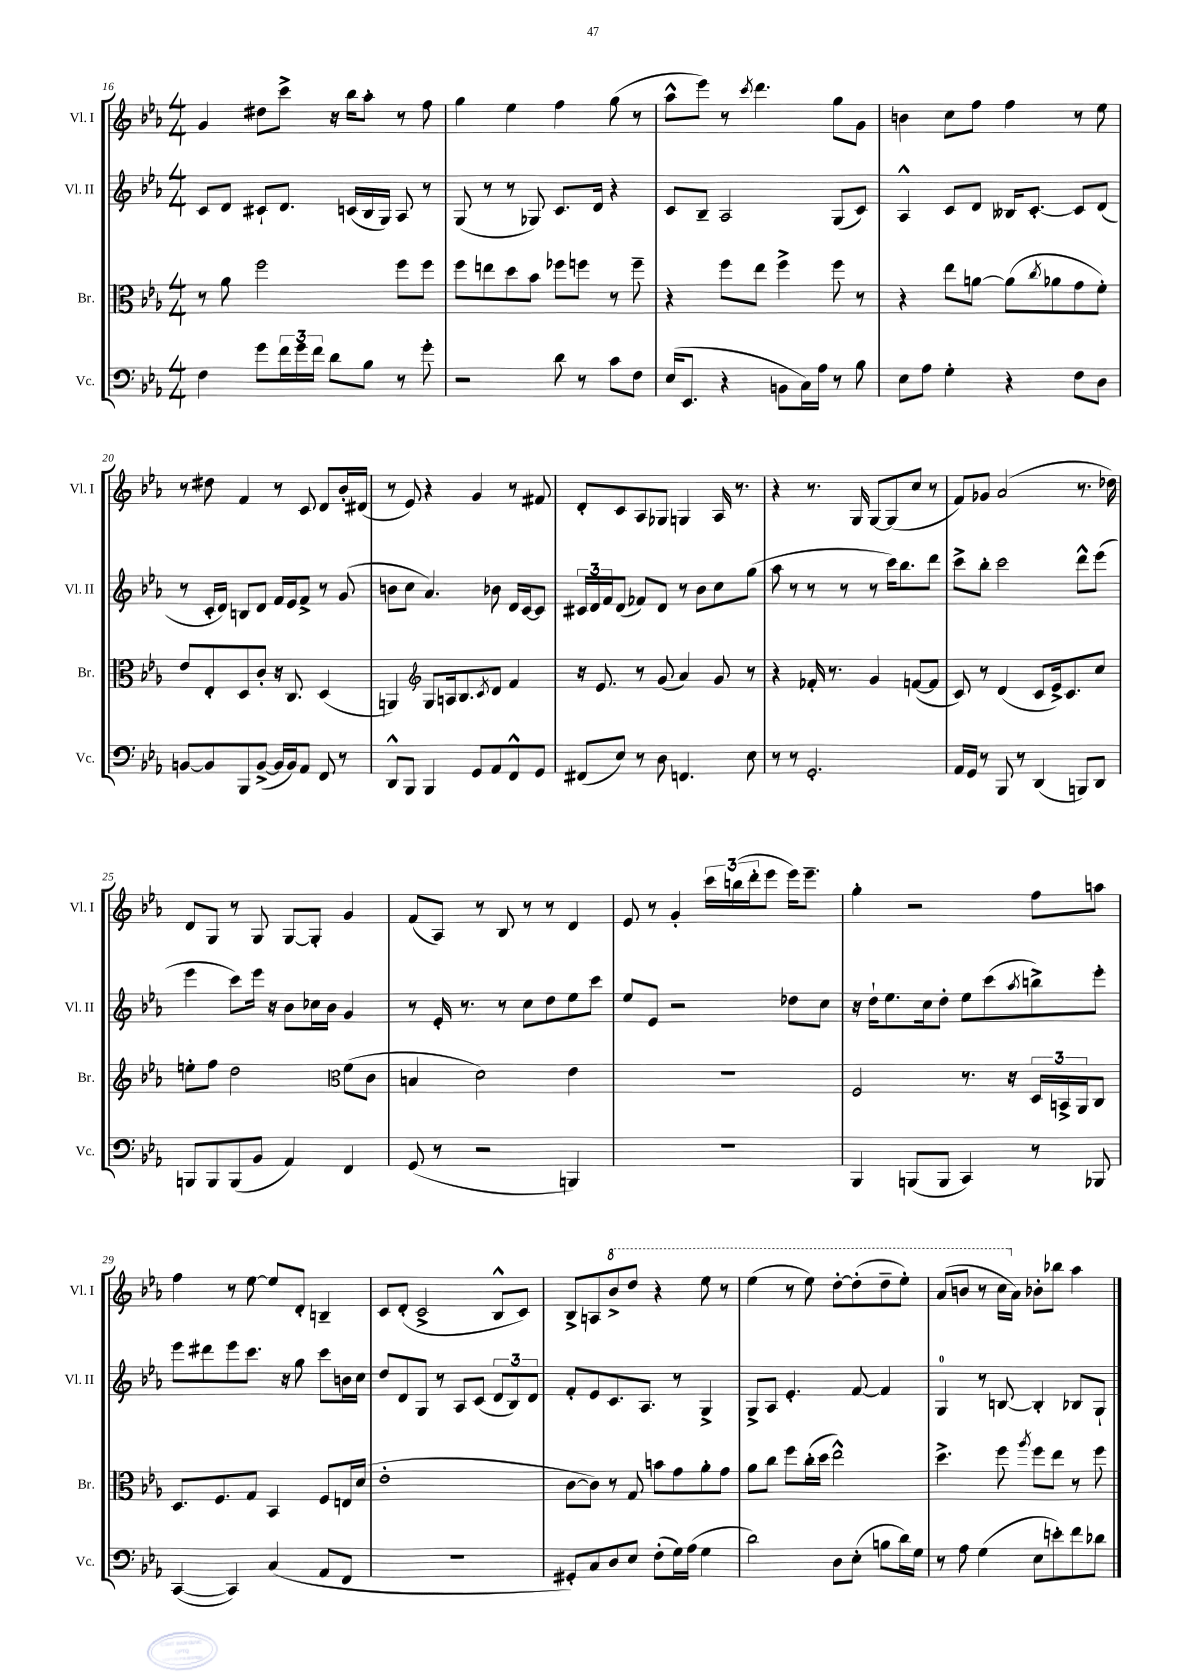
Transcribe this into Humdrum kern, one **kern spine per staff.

**kern	**kern	**kern	**kern
*staff4	*staff3	*staff2	*staff1
*clefF4	*clefC3	*clefG2	*clefG2
*k[b-e-a-]	*k[b-e-a-]	*k[b-e-a-]	*k[b-e-a-]
*M4/4	*M4/4	*M4/4	*M4/4
4F	8r	8c	4g
.	8a-	8d	.
8g	2ff	8c#`	8dd#
24f	.	8.d	8ccc^
24g	.	.	.
24f	.	.	.
8d	.	.	16r
.	.	(16c	16bb-
8B-	.	16B-	8aa-'
.	.	16G)	.
8r	8ff	8A-	8r
8g'	8ff	8r	8ff
=	=	=	=
2r	8ff	(8G	4gg
.	8ee	8r	.
.	8dd	8r	4ee-
.	8b-	8G-)	.
8d	8ff-	8.c	4ff
8r	8ff	.	.
.	.	16d	.
8c	8r	4r	(8gg
8F	8ff~	.	8r
=	=	=	=
(16E-	4r	8c	8aa-^^
8.EE-	.	.	.
.	.	8B-~	8eee-)
4r	8ff	2A-	8r
.	.	.	8qccc
.	8ee-	.	4.ddd
8BB	4ff^	.	.
16C)	.	.	.
16A-	.	.	.
8r	8ff	(8G	8gg
8B-	8r	8c)	8g
=	=	=	=
8E-	4r	4A-^^	4b
8A-	.	.	.
4G'	8ee-	8c	8cc
.	[8a	8d	8ff
4r	(8a]	16B--	4ff
.	.	[8.c'	.
.	8qcc	.	.
.	8a-	.	.
8F	8g	8c]	8r
8D	8f')	(8d	8ee-
=	=	=	=
[8BB	8e-	8r	8r
8BB]	8E-'	16c'	8dd#
.	.	16d)	.
8BBB-	8D	8B	4f
([8BB^	8c'	8d	.
16BB]	16r	16f	8r
16BB)	8.C	16e-	.
8AA-	.	8f^	8c
8FF	(4D	8r	8d
8r	.	(8g	16b-'
.	.	.	(16d#
=	=	=	=
8DD^^	4AA)	8b	8r
8BBB-	.	8cc	8e-)
*	*clefG2	*	*
4BBB-	8G	4.a-)	4r
.	16A	.	.
.	8.B-	.	.
8GG	.	.	4g
.	8qc	.	.
8AA-	8d	8b-	.
8FF^^	4f	16d	8r
.	.	[16c	.
8GG	.	8c]	8f#
=	=	=	=
(8FF#	16r	24c#	8d'
.	.	24d	.
.	8.e-	.	.
.	.	24f	.
8E-)	.	(8d	8c
8r	8r	8f-)	8A-
8D	(8g	8d	8G-
4.FF	4a-)	8r	4G
.	.	8b-	.
.	8g	8cc	16A-
.	.	.	8.r
8E-	8r	(8gg	.
=	=	=	=
8r	4r	8aa-	4r
8r	.	8r	.
2.GG'	16f-'	8r	8.r
.	8.r	.	.
.	.	8r	.
.	.	.	16G
.	4g	8r	[8G
.	.	16ccc)	(8G]
.	.	8.bb-	.
.	([8f	.	8cc
.	8f]	8ddd	8r
=	=	=	=
16AA-	8c)	8ccc^	8f)
16GG	.	.	.
8r	8r	8bb-'	8g-
8BBB-	(4d	2ccc	(2a-
8r	.	.	.
(4DD	8c	.	.
.	16e-^)	.	.
.	8.c	.	.
8BBB)	.	8ddd^^	8.r
8DD	8cc	(8eee-	.
.	.	.	16dd-)
=	=	=	=
8BBB	8ee'	4eee-	8d
8BBB	8ff	.	8G
(8BBB	2dd	8ccc)	8r
8BB-	.	16eee-	8G
.	.	16r	.
4AA-)	.	8b-	[8G
.	.	16cc-	8G']
.	.	16b-	.
*	*clefC3	*	*
4FF	(8f	4g	4g
.	8c	.	.
=	=	=	=
(8GG	4B	8r	(8f
8r	.	16e-'	8A-)
.	.	8.r	.
2r	2d)	.	8r
.	.	8r	8B-
.	.	8cc	8r
.	.	8dd	8r
4BBB)	4e-	8ee-	4d
.	.	8ccc	.
=	=	=	=
1r	1r	8ee-	8e-
.	.	8e-	8r
.	.	2r	4g'
.	.	.	24ccc
.	.	.	(24bb
.	.	.	24ddd'
.	.	.	8eee-
.	.	8dd-	16eee-)
.	.	.	8.eee-~
.	.	8cc	.
=	=	=	=
4BBB-	2F	16r	4gg'
.	.	16dd`	.
.	.	8.ee-	.
(8BBB	.	.	2r
.	.	16cc	.
8BBB	.	8dd'	.
4CC)	8.r	8ee-	.
.	.	(8ccc	.
.	16r	.	.
.	.	8qaa-	.
8r	24D	8bb^)	8ff
.	24BB^	.	.
.	24AA-	.	.
8BBB-	8C	8eee-'	8aa
=	=	=	=
([4CC	8.D	8eee-	4ff
.	.	8ddd#	.
.	8.F	.	.
4CC])	.	8eee-	8r
.	8G	8.ccc	[8ee-
(4C	4BB-	.	8ee-]
.	.	16r	.
.	.	8gg	8d'
8AA-	8F	8ccc	4B~
8FF	16E	16b	.
.	(16d	16cc	.
=	=	=	=
1r	1e-'	8dd	8c
.	.	8d	(8d'
.	.	8G	2c^
.	.	8r	.
.	.	8A-	.
.	.	(8c	.
.	.	12d	8B-^^
.	.	12B-)	.
.	.	.	8c)
.	.	12d	.
=	=	=	=
8GG#')	[8c	8f'	8B-^
8C	8c])	8e-	8A
8D	8r	8.c	8bb-^
8E-	8G	.	8ddd
.	.	8.A-	.
(8F'	8b	.	4r
16G)	8g	8r	.
(16A-	.	.	.
4G	8a-'	4G^	8eee-
.	8g	.	8r
=	=	=	=
2d)	8a-	8G^	(4eee-
.	8cc	8A-	.
.	8ff	4.e-'	8r
.	(16cc'	.	8eee-)
.	16dd	.	.
8D	2ee-^^)	.	[8ddd'
(8E-'	.	[8f	(8ddd']
8B	.	4f]	8ddd~
16d)	.	.	8eee-')
16G	.	.	.
=	=	=	=
8r	4.dd^	4G	(8aa-
8A-	.	.	8bb
(4G	.	8r	8r
.	8ff	[8B	16ccc
.	.	.	16a-)
.	8qaa-	.	.
8E-	8ff	4B']	8b-'
8e')	8ee-	.	8bb-
8f	8r	8B-	4aa-
8d-	8ff	8G`	.
==	==	==	==
*-	*-	*-	*-
